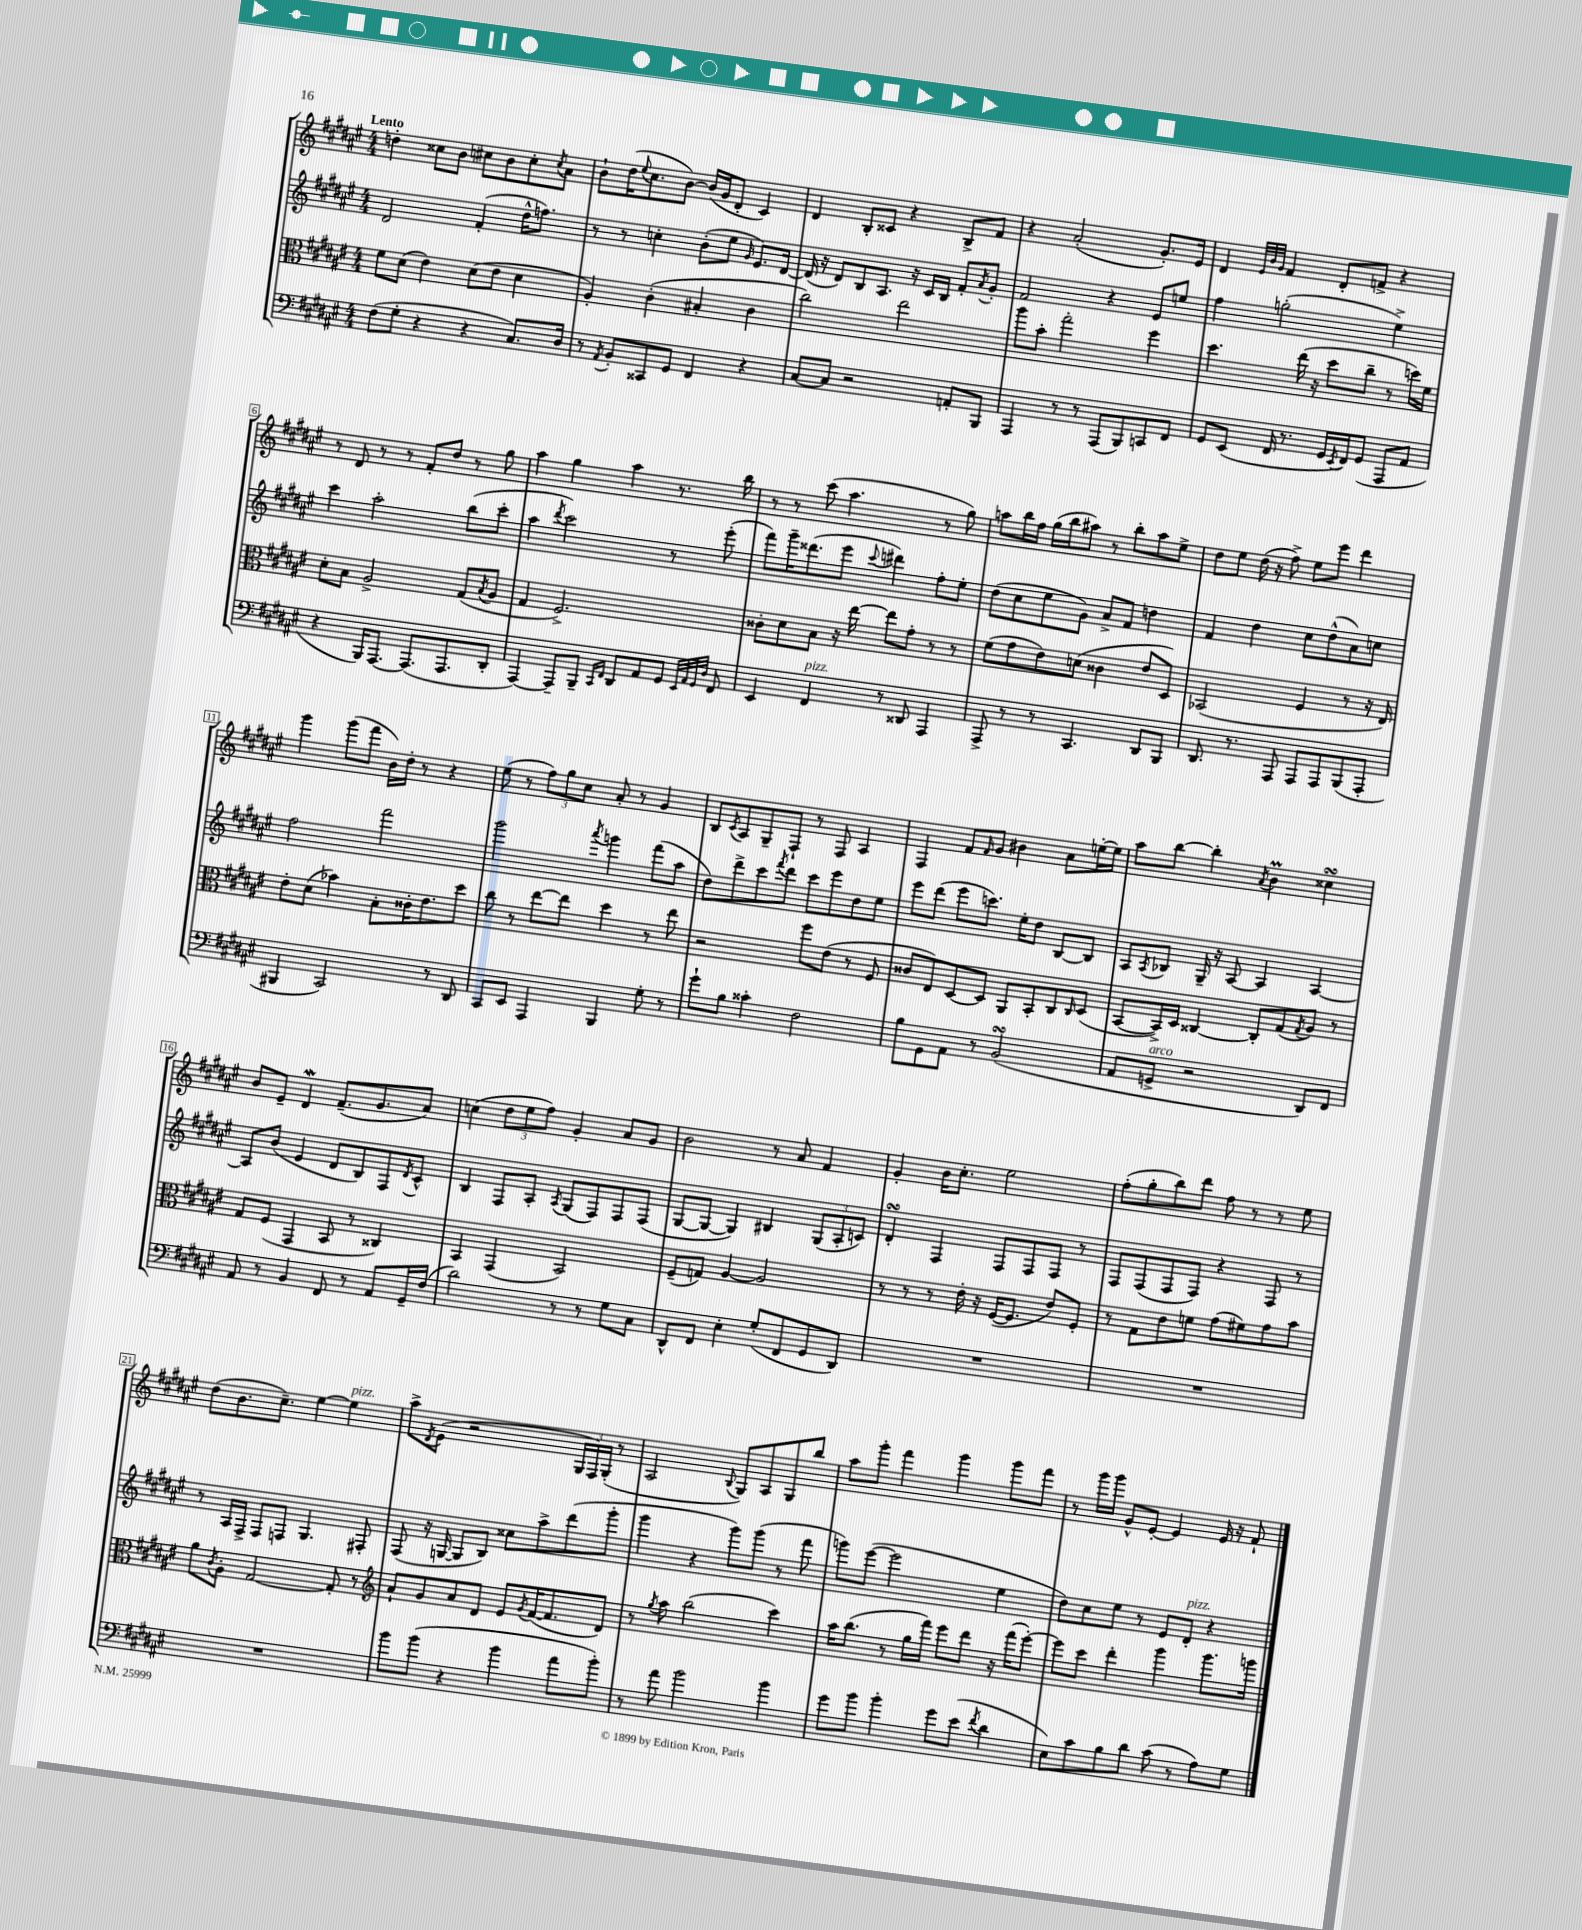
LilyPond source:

<<
\new StaffGroup <<
\new Staff = "s0" {
    \clef treble \key fis \major \numericTimeSignature \time 4/4 \tempo "Lento"
    d''4-. cisis''8 b'8 cis''8 b'8 cis''8-. \acciaccatura { cis''8 } ais'8 |
    b'8-! dis''16( \appoggiatura { eis''8 } cis''8. b'8~) b'16( gis'16 dis'8-. cis'4) |
    dis'4 b8-. cisis'8 r4 b8-> fis'8 |
    r4 ais'2-.( gis'8.-.) eis'16 |
    dis'4 \grace { eis'32 b'32 gis'32 } fis'4 dis'8-. f'8-> r4 |
    r8 dis'8 r8 r8 fis'8-. dis''8 r8 gis''8 |
    ais''4 gis''4 ais''4 r8. b''16 |
    r8 r8 cis'''8( ais''4. r8 gis''8) |
    a''8 b''16 fis''16 gis''16( b''16 ais''8) r8 b''8-. ais''8 eis''8-> |
    dis''8 eis''8 dis''16( r16 fis''8->) eis''8 eis'''8 dis'''4 |
    gis'''4 gis'''8( fis'''8 b'16) dis''16-. r8 r4 |
    eis''8( r8 \tuplet 3/2 { fis''8) gis''8 cis''8 } ais'8-. r8 gis'4 |
    b8 \acciaccatura { cis'8 } ais8 gis8-- fis8-! r8 fis8 ais4 |
    fis4 fis'8 \grace { fis'16 } gis'8 bis'4 ais'8 e''16~-. e''16 |
    ais''8 b''8~ b''4-. \acciaccatura { ais'8 } b'4\prall cisis''4\turn |
    b'8 eis'8-- dis'4\mordent fis'8.--( gis'8. ais'8) |
    c''4( \tuplet 3/2 { dis''8 eis''8 fis''8) } gis'4-. ais'8 gis'8 |
    b'2 r8 ais'8 fis'4 |
    gis'4-. b'16 cis''8.-. eis''2 |
    fis''8-.( gis''8-. b''8) dis'''8 fis''8 r8 r8 eis''8 |
    dis''8( b'8. cis''8.--) eis''4~ eis''4^\markup { \italic "pizz." } |
    ais''8-> \acciaccatura { dis'8 } eis'8( r2 \tuplet 3/2 { gis16 fis16) gis16-.( } r8 |
    ais2 \appoggiatura { b8 } gis8) ais8 gis8 b''8 |
    ais''8 gis'''8-. fis'''4 gis'''4 gis'''8 fis'''8 |
    r8 gis'''16 gis'''16 gis'8-^ eis'8~-. eis'4 eis'16 r16 fis'8-! \bar "|." |
}
\new Staff = "s1" {
    \clef treble \key fis \major \numericTimeSignature \time 4/4
    dis'2 fis'4-.( dis''16-^ f''8.) |
    r8 r8 c''4-. b'8-.( eis''8 \grace { gis'16 } eis'8.) dis'16~ |
    dis'16( r16 dis'8) b8 ais8. r16 cis'16 b16 fis'8-. \acciaccatura { ais'8 } gis'8-. |
    fis'2 r4 eis'8 e''8 |
    fis''4 g''2-.( eis''4->) |
    cis'''4 ais''2-. b''8( cis'''8-. |
    ais''4 \acciaccatura { dis'''8 } cis'''2) r8 eis'''8-.( |
    fis'''8) gis'''16-- disis'''8.( eis'''8 \appoggiatura { cis'''8 } dis'''4) fis''8-. eis''8-. |
    dis''8( cis''8 eis''8 gis'8) ais'8-> fis'8 d''4 |
    fis'4 dis''4 cis''8 dis''8-^( ais'8) c''8 |
    fis''2 fis'''2 |
    gis'''2 \acciaccatura { ais'''8 } g'''4 fis'''8( ais''8 |
    dis''8) dis'''8-> cis'''8 \acciaccatura { fis'''8 } dis'''8 cis'''8 eis'''8 dis''8 eis''8 |
    eis'''8 dis'''8( eis'''8 c'''8.) eis''16-. dis''8 b8~ b8 |
    ais8 \acciaccatura { ais8 } bes8 gis16-- r16 ais8~ ais4 ais4~ |
    ais8 b'8( eis'4 dis'8 b8) fis8 \acciaccatura { dis'8 } cis'8-^ |
    b4 fis8 ais8-. \acciaccatura { ais8 } gis8( fis8) fis8 fis8( |
    gis8~ gis8~ gis4) bis4 \tuplet 3/2 { gis8( ais8-. c'8) } |
    dis'4-.\turn fis4 fis8 fis8 fis8 r8 |
    fis8 fis8( fis8 fis8) r4 fis8 r8 |
    r8 ais16 fis16-> fis8 f8 gis4. fis8-. |
    fis8( r16 g16~ g8 b8) cisis''8 ais''8-> dis'''8( gis'''8-. |
    gis'''4 r4 gis'''8) gis'''8( r8 fis'''8 |
    g'''8) eis'''8~( eis'''2 eis''4 |
    dis''8) cis''8 eis''8 r8 eis'8 dis'8-.^\markup { \italic "pizz." } r4 \bar "|." |
}
\new Staff = "s2" {
    \clef alto \key fis \major \numericTimeSignature \time 4/4
    fis'8 dis'8( eis'4) dis'8( eis'8 dis'4 |
    ais4-.) cis'4-.( bis4-. cis'4 |
    cis''2) eis''2 |
    ais''8 b'8-. gis''2-. fis''4 |
    dis''4. eis''16( r16 dis''8 cis''8-- r8 d''16) fis'16 |
    dis'8-. b8 ais2-> gis8( \acciaccatura { b8 } ais8 |
    gis4 fis2.->) |
    cisis'8-. dis'8 b8 r16 eis''16~ eis''8 gis'8-. r8 r8 |
    fis'8( gis'8 eis'8) d'8( cisis'4 eis'8 dis8) |
    bes,2( fis4 r8 r16 eis16) |
    eis'8-. dis'8( bes'4) b8-. cisis'16-. eis'8. dis''8 |
    cis''8 r8 eis''8~ eis''8 dis''4 r8 eis''8 |
    r2 fis''8 eis'8( r8 fis8 |
    cisis'8 eis8) dis8~ dis8 ais,8 b,8-. cis8 \grace { cis16 } dis8( |
    b,8~ b,16->) dis16 cisis4~ cisis8-. gis8( \acciaccatura { gis8 } ais8) r8 |
    gis8 fis8( gis,4 b,8 r8 cisis4) |
    b,4 gis,4( b,2) |
    fis8--( g8) ais4~ ais2 |
    r8 r8 r8 eis'16-. r16 fis16~( fis8. eis'8) fis8-. |
    r8 gis8 eis'8 f'8 gis'8( fis'8) gis'8 b'8 |
    ais'8 \acciaccatura { cis'8 } ais8-. gis2~ gis8-. r8 |
    \clef treble ais'8-! gis'8 ais'8 dis'8 eis'8 \acciaccatura { gis'8 } fis'16~( fis'8. dis'8) |
    r8 \acciaccatura { gis''8 } ais''8 b''2( cis'''4) |
    ais''16 b''8.( r8 gis''16 fis'''16) eis'''8 dis'''8 r16 fis'''16( eis'''8~-.) |
    eis'''8 cis'''8 dis'''4-. gis'''4 gis'''8. g'''16 \bar "|." |
}
\new Staff = "s3" {
    \clef bass \key fis \major \numericTimeSignature \time 4/4
    fis8( gis8-. r4 r4 cis8.) dis16 |
    r8 \acciaccatura { ais,8 } b,8-. cisis,8 gis,8 fis,4 r4 |
    cis8~ cis8 r2 a,8-. b,,8 |
    ais,,4 r8 r8 ais,,8( b,,8) c,8 fis,8 |
    gis,8 eis,8( fis,16 r8. gis,16 \acciaccatura { eis,8 } fis,16) gis,8( ais,,8 ais,8 |
    r4 b,,16) ais,,8.~ ais,,8.( ais,,8. dis,8-. |
    ais,,4~) ais,,8-- b,,8-- \grace { cis,16 fis,16 } dis,8 ais,8 gis,8 \grace { eis,32 ais,32 gis,32 dis32 } fis,8 |
    eis,4 fis,4^\markup { \italic "pizz." } r8 disis,8 ais,,4 |
    ais,,8-> r8 r8 cis,4. dis,8 b,,8 |
    dis,8. r8. ais,,8 ais,,8 ais,,8 b,,8( ais,,8-. |
    bis,,4 cis,2) r8 dis,8 |
    cis,8 eis,8 ais,,4 b,,4 gis8-. r8 |
    gis'8-! b8 cisis'4-. fis2 |
    b8 gis,8 ais,8 r8 b,2\turn( |
    ais,8 g,8->^\markup { \italic "arco" } r2 dis,8) fis,8 |
    ais,8 r8 b,4 fis,8 r8 ais,8 gis,16-- fis16( |
    dis'2) r8 r8 gis8 cis8 |
    dis,8-^ fis,8 eis4-. gis8-.( fis,8 gis,8 dis,8) |
    R1 |
    R1 |
    R1 |
    b'8 b'8( r4 b'4 ais'8 b'8-.) |
    r8 ais'8 b'2 b'4 |
    gis'8 b'8 b'4-. gis'8 eis'8( \acciaccatura { fis'8 } dis'4 |
    eis8) cis'8 b8 dis'8 cis'8( r8 ais8) gis8 \bar "|." |
}
>>
>>
\layout { \context { \Score \override BarNumber.stencil = #(make-stencil-boxer 0.1 0.3 ly:text-interface::print) } }
